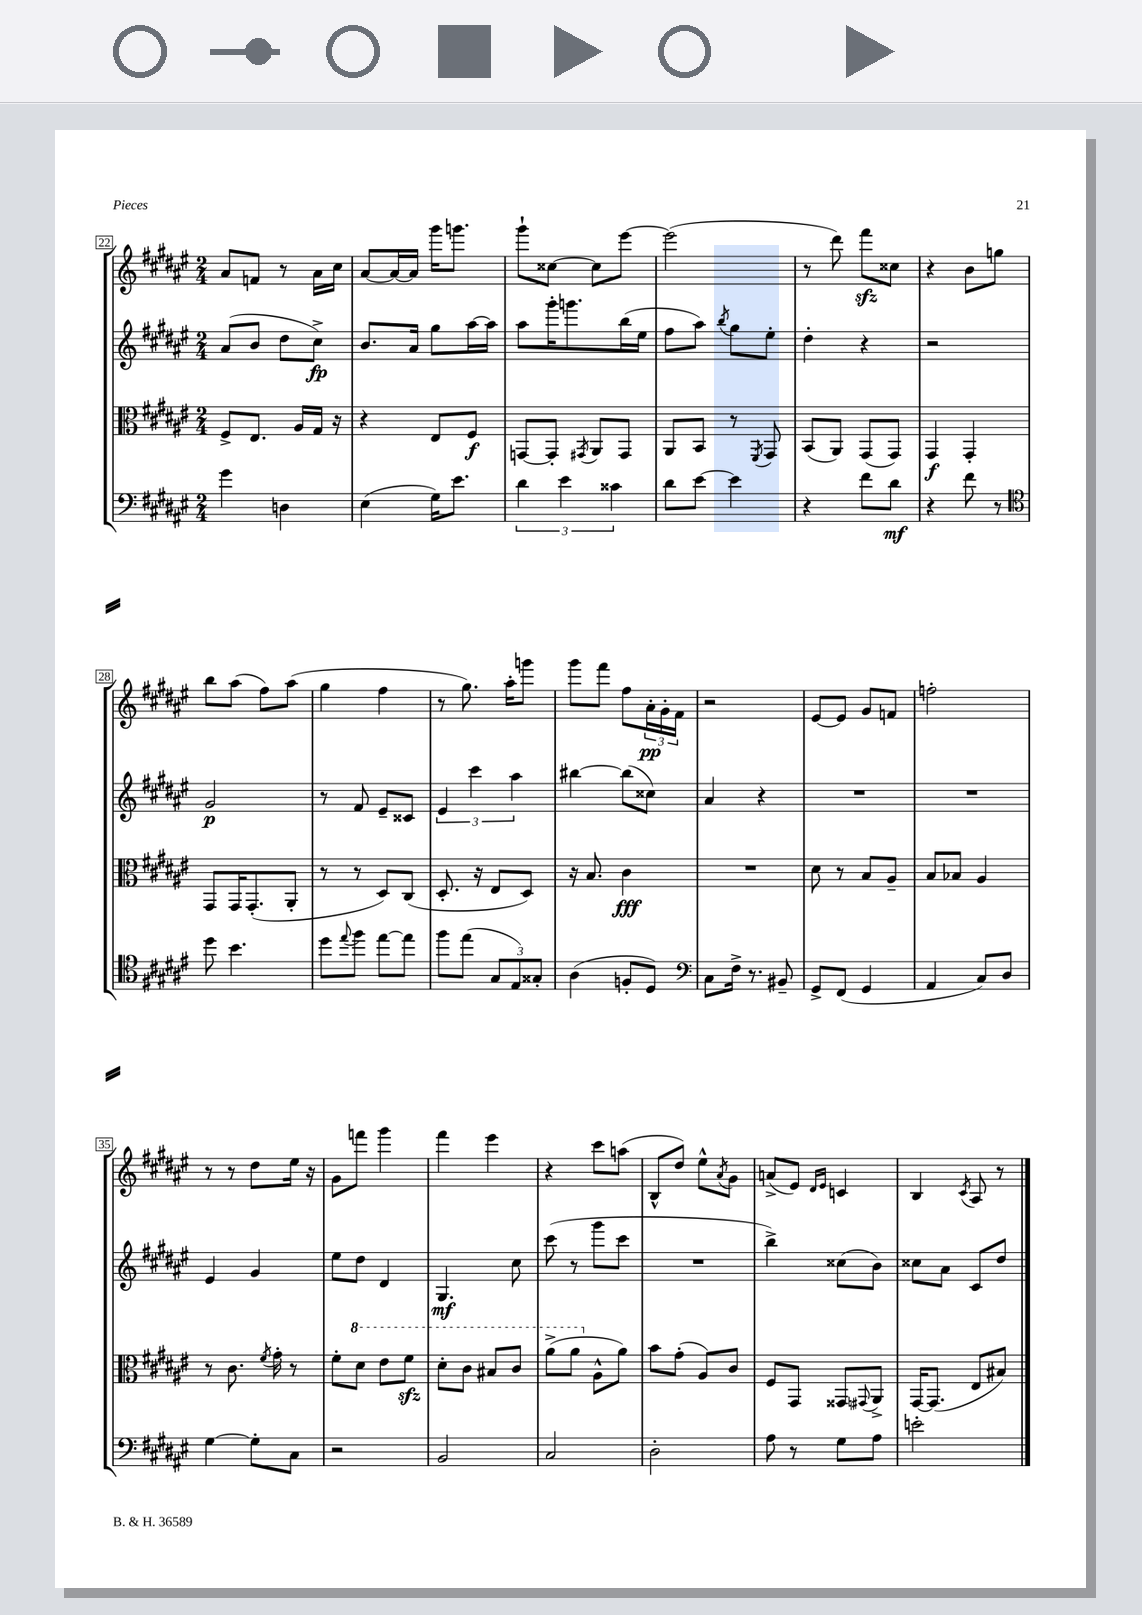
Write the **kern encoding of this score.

**kern	**dynam	**kern	**dynam	**kern	**dynam	**kern	**dynam
*part4	*part4	*part3	*part3	*part2	*part2	*part1	*part1
*staff4	*staff4	*staff3	*staff3	*staff2	*staff2	*staff1	*staff1
*clefF4	*	*clefC3	*	*clefG2	*	*clefG2	*
*k[f#c#g#d#a#e#]	*	*k[f#c#g#d#a#e#]	*	*k[f#c#g#d#a#e#]	*	*k[f#c#g#d#a#e#]	*
*M2/4	*	*M2/4	*	*M2/4	*	*M2/4	*
=22	=22	=22	=22	=22	=22	=22	=22
4g#\	.	8F#^/L	.	(8a#/L	.	8a#/L	.
.	.	8.E#/J	.	8b/J	.	8fn/J	.
4Dn\	.	.	.	8dd#\L	.	8r	.
.	.	16A#/LL	.	.	.	.	.
.	.	16G#/JJ	.	8cc#^\J)	fp	16a#\LL	.
.	.	16r	.	.	.	16cc#\JJ	.
=23	=23	=23	=23	=23	=23	=23	=23
(4E#\	.	4r	.	8.b/L	.	[8a#/L	.
.	.	.	.	.	.	16a#/L_	.
.	.	.	.	16a#/Jk	.	16a#/JJ]	.
16G#\KL)	.	8E#/L	.	8gg#\L	.	16ggg#\KL	.
8.e#\J	.	.	.	.	.	8.gggn\J	.
.	.	8F#/J	f	[16aa#\L	.	.	.
.	.	.	.	16aa#\JJ]	.	.	.
=24	=24	=24	=24	=24	=24	=24	=24
6d#\	.	[8GGn/L	.	8aa#\L	.	8ggg#`\L	.
.	.	8GG'/J]	.	16ggg#'\K	.	[8cc##X\J	.
6e#\	.	.	.	.	.	.	.
.	.	.	.	8.gggn\	.	.	.
.	.	8qGG#X/	.	.	.	.	.
.	.	8AA#/L	.	.	.	8cc##\L]	.
6c##X\	.	.	.	.	.	.	.
.	.	8GG#/J	.	(16bb\L	.	[8eee#\J	.
.	.	.	.	16ee#\JJ	.	.	.
=25	=25	=25	=25	=25	=25	=25	=25
8d#\L	.	8AA#/L	.	8ff#\L	.	(2eee#\]	.
[8e#\J	.	8BB/J	.	8aa#\J)	.	.	.
.	.	.	.	8qbb/	.	.	.
4e#\]	.	8r	.	8gg#\L	.	.	.
.	.	8qFF#/	.	.	.	.	.
.	.	8GG#/	.	8ee#'\J	.	.	.
=26	=26	=26	=26	=26	=26	=26	=26
4r	.	(8BB/L	.	4dd#'\	.	8r	.
.	.	8AA#/J)	.	.	.	8ddd#\)	.
8f#\L	.	(8GG#/L	.	4r	.	8fff#zz\L	.
8d#\J	mf	8GG#/J)	.	.	.	8cc##X\J	.
=27	=27	=27	=27	=27	=27	=27	=27
4r	.	4GG#/	f	2r	.	4r	.
8f#\	.	4GG#'/	.	.	.	8b\L	.
8r	.	.	.	.	.	8ggn\J	.
!!LO:LB:g=z
=28	=28	=28	=28	=28	=28	=28	=28
*clefC4	*	*	*	*	*	*	*
8dd#\	.	8GG#/L	.	2g#/	p	8bb\L	.
4.b\	.	16GG#/K	.	.	.	(8aa#\J	.
.	.	(8.GG#'/	.	.	.	.	.
.	.	.	.	.	.	8ff#\L)	.
.	.	8AA#'/J	.	.	.	(8aa#\J	.
=29	=29	=29	=29	=29	=29	=29	=29
8dd#\L	.	8r	.	8r	.	4gg#\	.
8qqee#/	.	.	.	.	.	.	.
8ff#\J	.	8r	.	8f#/	.	.	.
[8ee#\L	.	8D#/L)	.	8e#~/L	.	4ff#\	.
8ee#\J]	.	(8C#/J	.	8c##X/J	.	.	.
=30	=30	=30	=30	=30	=30	=30	=30
8ff#\L	.	8.D#'/	.	6e#/	.	8r	.
(8ee#\J	.	.	.	.	.	8.gg#\)	.
.	.	.	.	6ccc#\	.	.	.
.	.	16r	.	.	.	.	.
12G#/L	.	8E#/L	.	.	.	.	.
.	.	.	.	.	.	16aa#'\KL	.
12E#/)	.	.	.	6aa#\	.	.	.
.	.	8D#/J)	.	.	.	8gggn\J	.
12G##X'/J	.	.	.	.	.	.	.
=31	=31	=31	=31	=31	=31	=31	=31
(4A#\	.	16r	.	[4bb#X\	.	8ggg#\L	.
.	.	8.B/	.	.	.	.	.
.	.	.	.	.	.	8fff#\J	.
8Fn'/L	.	4c#\	fff	(8bb#\L]	.	8ff#\L	.
8D#/J)	.	.	.	8cc##X\J)	.	24a#'\L	pp
.	.	.	.	.	.	24g#'\	.
.	.	.	.	.	.	24f#\JJ	.
=32	=32	=32	=32	=32	=32	=32	=32
*clefF4	*	*	*	*	*	*	*
8C#\L	.	2r	.	4a#/	.	2r	.
16F#^\Jk	.	.	.	.	.	.	.
8.r	.	.	.	.	.	.	.
.	.	.	.	4r	.	.	.
8BB#X~/	.	.	.	.	.	.	.
=33	=33	=33	=33	=33	=33	=33	=33
8GG#^/L	.	8d#\	.	2r	.	[8e#/L	.
(8FF#/J	.	8r	.	.	.	8e#/J]	.
4GG#/	.	8B/L	.	.	.	8g#/L	.
.	.	8A#~/J	.	.	.	8fn/J	.
=34	=34	=34	=34	=34	=34	=34	=34
4AA#/	.	8B/L	.	2r	.	2ffn'\	.
.	.	8B-X/J	.	.	.	.	.
8C#/L)	.	4A#/	.	.	.	.	.
8D#/J	.	.	.	.	.	.	.
!!LO:LB:g=z
=35	=35	=35	=35	=35	=35	=35	=35
[4G#\	.	8r	.	4e#/	.	8r	.
.	.	8.c#\	.	.	.	8r	.
8G#'\L]	.	.	.	4g#/	.	8dd#\L	.
.	.	8qf#/	.	.	.	.	.
.	.	16g#'\	.	.	.	.	.
8C#\J	.	8r	.	.	.	16ee#\Jk	.
.	.	.	.	.	.	16r	.
=36	=36	=36	=36	=36	=36	=36	=36
2r	.	8f#'\L	.	8ee#\L	.	8g#\L	.
*	*	*8va	*	*	*	*	*
.	.	8dd#\J	.	8dd#\J	.	8fffn\J	.
.	.	8ee#\L	.	4d#/	.	4ggg#\	.
.	.	8ff#zz\J	.	.	.	.	.
=37	=37	=37	=37	=37	=37	=37	=37
2BB/	.	8dd#'\L	.	4.G#/	mf	4fff#\	.
.	.	8cc#\J	.	.	.	.	.
.	.	8b#X/L	.	.	.	4eee#\	.
.	.	8cc#/J	.	8cc#\	.	.	.
=38	=38	=38	=38	=38	=38	=38	=38
2C#/	.	(8aa#^\L	.	(8ccc#\	.	4r	.
.	.	8aa#\J	.	8r	.	.	.
*	*	*X8va	*	*	*	*	*
.	.	8A#^^\L	.	8ggg#\L	.	8ccc#\L	.
.	.	8a#\J)	.	8ccc#\J	.	(8aan\J	.
=39	=39	=39	=39	=39	=39	=39	=39
2D#'\	.	8b\L	.	2r	.	8B^^/L	.
.	.	(8g#'\J	.	.	.	8dd#/J)	.
.	.	8A#/L)	.	.	.	8ee#^^\L	.
.	.	.	.	.	.	8qa#/	.
.	.	8c#/J	.	.	.	8g#\J	.
=40	=40	=40	=40	=40	=40	=40	=40
8A#\	.	8F#/L	.	4bb^\)	.	(8an^/L	.
8r	.	8GG#/J	.	.	.	8e#/J)	.
.	.	.	.	.	.	16qqd#/LL	.
.	.	.	.	.	.	16qqe#/JJ	.
8G#\L	.	8GG##X/L	.	(8cc##X\L	.	4cn/	.
.	.	8qqGG#X/	.	.	.	.	.
8A#\J	.	8AA#^/J	.	8b\J)	.	.	.
=41	=41	=41	=41	=41	=41	=41	=41
2en'\	.	[16GG#/KL	.	8cc##X\L	.	4B/	.
.	.	(8.GG#/J]	.	.	.	.	.
.	.	.	.	8a#\J	.	.	.
.	.	.	.	.	.	8qc#/	.
.	.	8E#/L	.	8c#/L	.	8A#/	.
.	.	8B#X/J)	.	8dd#/J	.	8r	.
==	==	==	==	==	==	==	==
*-	*-	*-	*-	*-	*-	*-	*-
